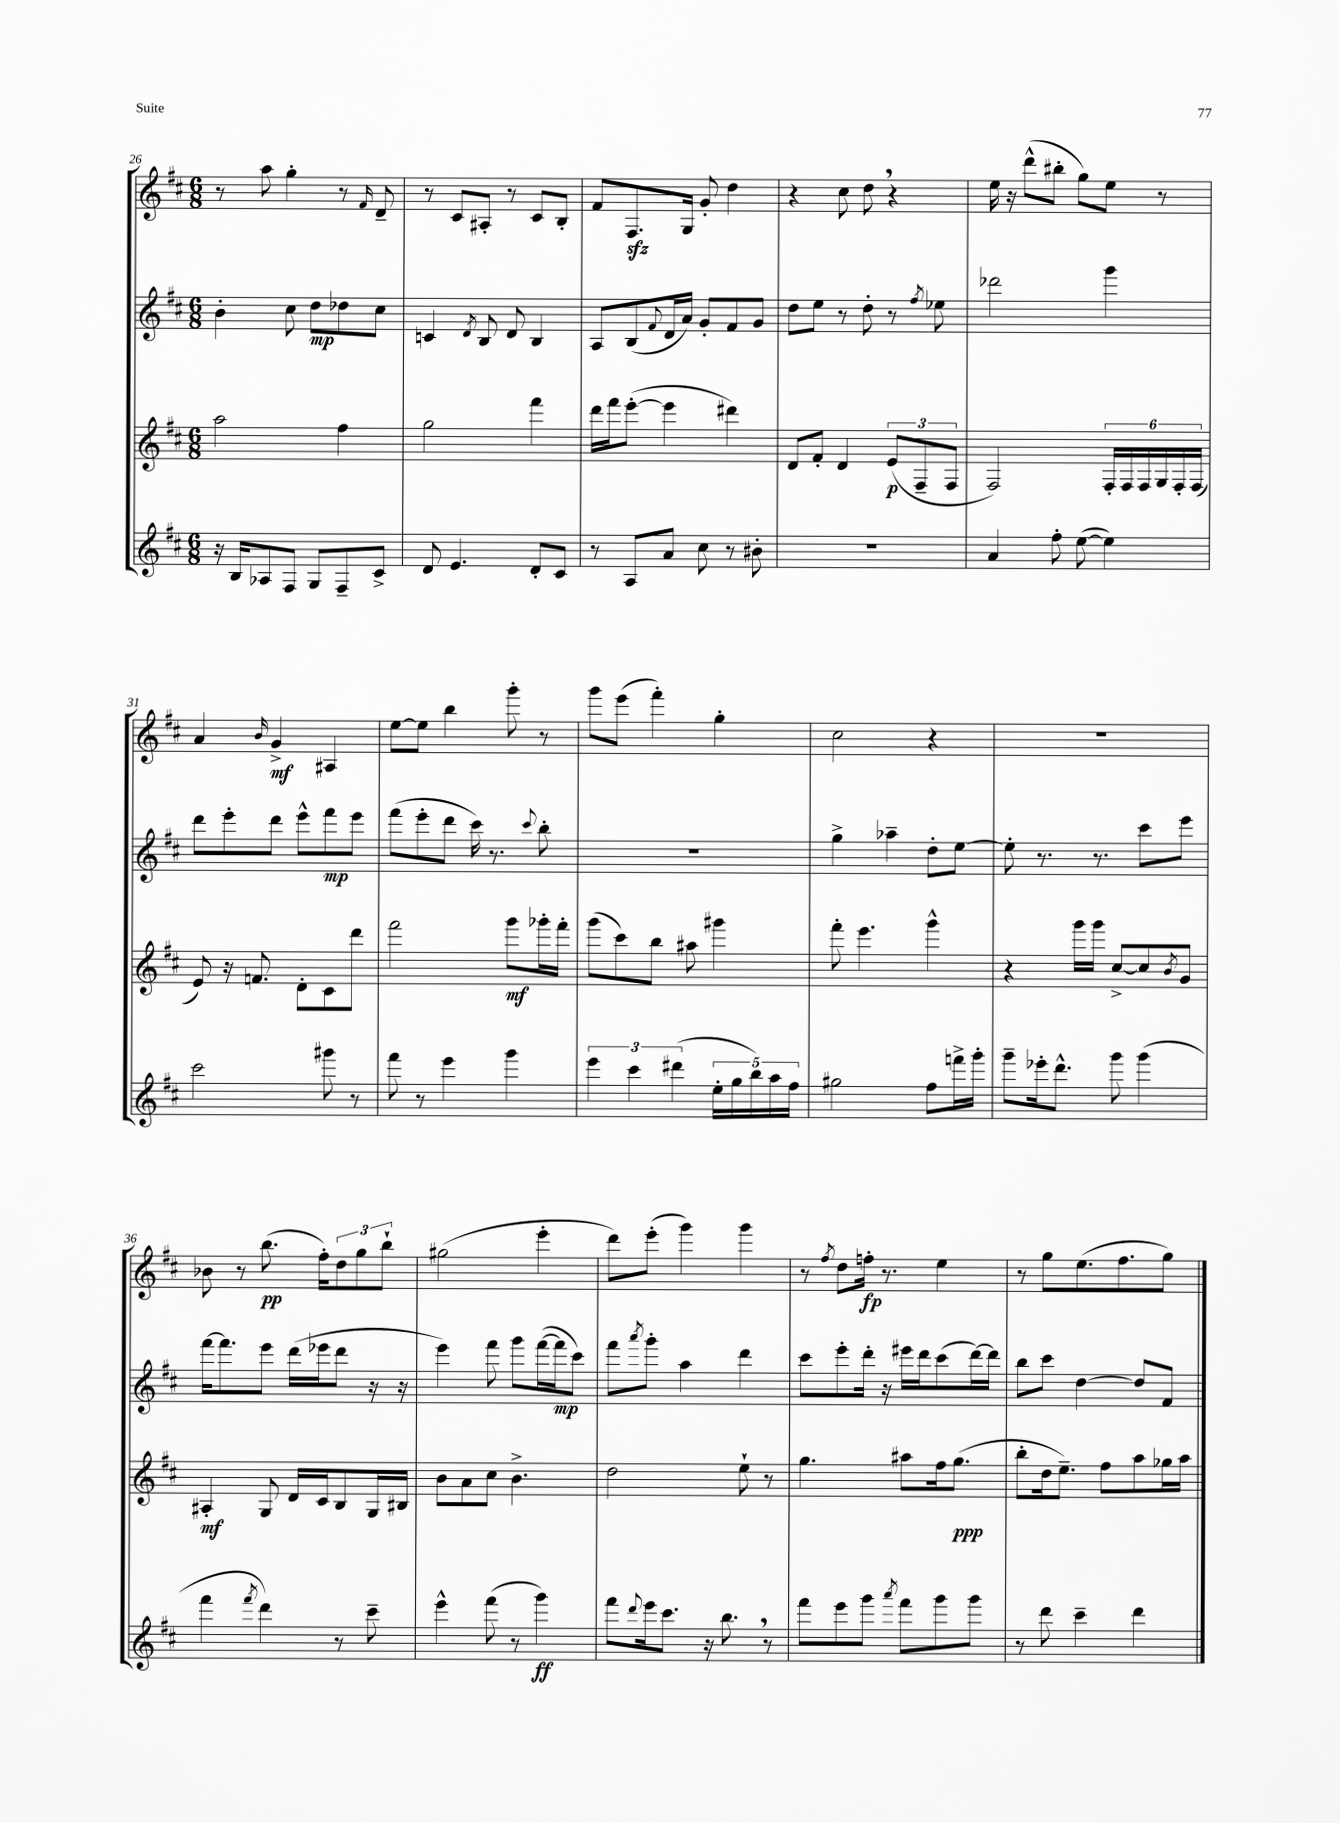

**kern	**kern	**kern	**kern
*staff4	*staff3	*staff2	*staff1
*clefG2	*clefG2	*clefG2	*clefG2
*k[f#c#]	*k[f#c#]	*k[f#c#]	*k[f#c#]
*M6/8	*M6/8	*M6/8	*M6/8
16r	2aa\	4b'\	8r
16B/LK	.	.	.
8A-/	.	.	8aa\
8F#/J	.	8cc#\	4gg'\
8G/L	.	8dd\L	.
8F#~/	4ff#\	8dd-\	8r
.	.	.	16qqf#/
8c#^/J	.	8cc#\J	8d~/
=	=	=	=
8d/	2gg\	4c/	8r
4.e/	.	.	8c#/L
.	.	8qd/	.
.	.	8B/	8A#'/J
.	.	8d/	8r
8d'/L	4fff#\	4B/	8c#/L
8c#/J	.	.	8B'/J
=	=	=	=
8r	16ddd\LL	8A/L	8f#/L
.	16fff#\J	.	.
8A/L	([8eee'\J	(8B/	8.F#/
.	.	8qqf#/	.
8a/J	4eee\]	16d/L	.
.	.	16a/JJ)	16G/Jk
8cc#\	.	8g'/L	8g'/
8r	4ddd#\)	8f#/	4dd\
8b#'\	.	8g/J	.
=	=	=	=
2.r	8d/L	8dd\L	4r
.	8f#'/J	8ee\J	.
.	4d/	8r	8cc#\
.	.	8dd'\	8dd\
.	(12e/L	8r	4r
.	12F#~/	.	.
.	.	8qff#/	.
.	.	8ee-\	.
.	12F#/J	.	.
=	=	=	=
4a/	2F#/)	2ddd-\	16ee\
.	.	.	16r
.	.	.	(8ddd^^\L
8ff#'\	.	.	8bb#'\J
([8ee\	.	.	8gg\L)
4ee\])	24F#'/LL	4ggg\	8ee\J
.	24F#/	.	.
.	24F#/	.	.
.	24G/	.	8r
.	24F#'/	.	.
.	(24F#/JJ	.	.
=	=	=	=
2ccc#\	8e/)	8ddd\L	4a/
.	16r	8eee'\	.
.	8.f/	.	.
.	.	.	16qqb/
.	.	8ddd\J	4g^/
.	8d'\L	8eee^^\L	.
8ggg#\	8c#\	8fff#\	4A#/
8r	8ddd\J	8eee\J	.
=	=	=	=
8fff#\	2fff#\	(8fff#\L	[8ee\L
8r	.	8eee'\	8ee\]J
4eee\	.	8ddd\J	4bb\
.	.	16ccc#\)	.
.	.	8.r	.
4ggg\	8ggg\L	.	8ggg'\
.	.	8qqccc#/	.
.	16ggg-'\L	8bb'\	8r
.	16fff#'\JJ	.	.
=	=	=	=
6eee\	(8ggg\L	2.r	8ggg\L
.	8ccc#\)	.	(8eee\J
6ccc#\	.	.	.
.	8bb\J	.	4fff#'\)
(6ddd#\	.	.	.
.	8aa#\	.	.
20ee'\LL	4ggg#\	.	4gg'\
20gg\	.	.	.
20bb\)	.	.	.
20aa\	.	.	.
20ff#\JJ	.	.	.
=	=	=	=
2gg#\	8fff#'\	4gg^\	2cc#\
.	4.eee\	.	.
.	.	4aa-~\	.
8ff#\L	4ggg^^\	8dd'\L	4r
16fff^\L	.	[8ee\J	.
16ggg'\JJ	.	.	.
=	=	=	=
8ggg~\L	4r	8ee'\]	2.r
16eee-'\k	.	8.r	.
8.ddd^^\J	.	.	.
.	16ggg\LL	.	.
.	16ggg\JJ	8.r	.
8ggg\	[8cc#^/L	.	.
(4ggg\	8cc#/]	8ccc#\L	.
.	8qb/	.	.
.	8g/J	8eee\J	.
=	=	=	=
4fff#\	4A#'/	[16fff#\LK	8b-\
.	.	8.fff#\]	.
.	.	.	8r
8qfff#/	.	.	.
4ddd\)	8G/	8eee\J	(8.bb\
.	16d/LL	(16ddd\LL	.
.	16c#/J	16eee-\J	16ff#'\LK)
8r	8B/	8ddd\J	12dd\
.	.	.	12gg\
8ccc#~\	16G/L	16r	.
.	.	.	12bb`\J
.	16B#/JJ	16r	.
=	=	=	=
4eee^^\	8b\L	4eee\)	(2gg#\
.	8a\	.	.
(8fff#\	8cc#\J	8fff#\	.
8r	4.b^\	8ggg\L	.
4ggg\)	.	([16fff#\L	4eee'\
.	.	16fff#\]J	.
.	.	8ccc#\J)	.
=	=	=	=
8fff#\L	2dd\	8fff#\L	8ddd\L)
8qqddd/	.	8qaaa/	.
16eee\k	.	8ggg'\J	(8eee'\J
8.ccc#\J	.	.	.
.	.	4aa\	4ggg\)
16r	.	.	.
8.bb\	.	.	.
.	8ee`\	4ddd\	4ggg\
8r	8r	.	.
=	=	=	=
8fff#\L	4.gg\	8ccc#\L	8r
.	.	.	8qff#/
8eee\	.	8eee'\	8dd\L
8ggg\J	.	16ddd'\Jk	16ff'\Jk
.	.	16r	8.r
8qaaa/	.	.	.
8fff#\L	8aa#\L	16eee#\LL	.
.	.	16ddd\J	.
8ggg\	16ff#\k	(8ccc#\	4ee\
.	(8.gg\J	.	.
8ggg\J	.	[16ddd\L)	.
.	.	16ddd\]JJ	.
=	=	=	=
8r	8bb'\L	8bb\L	8r
8ddd\	16dd\k	8ccc#\J	8gg\L
.	8.ee~\J)	.	.
4ccc#~\	.	[4dd\	(8.ee\
.	8ff#\L	.	.
.	.	.	8.ff#\
4ddd\	8aa\	8dd/]L	.
.	16gg-\L	8f#/J	8gg\J)
.	16aa\JJ	.	.
==	==	==	==
*-	*-	*-	*-
